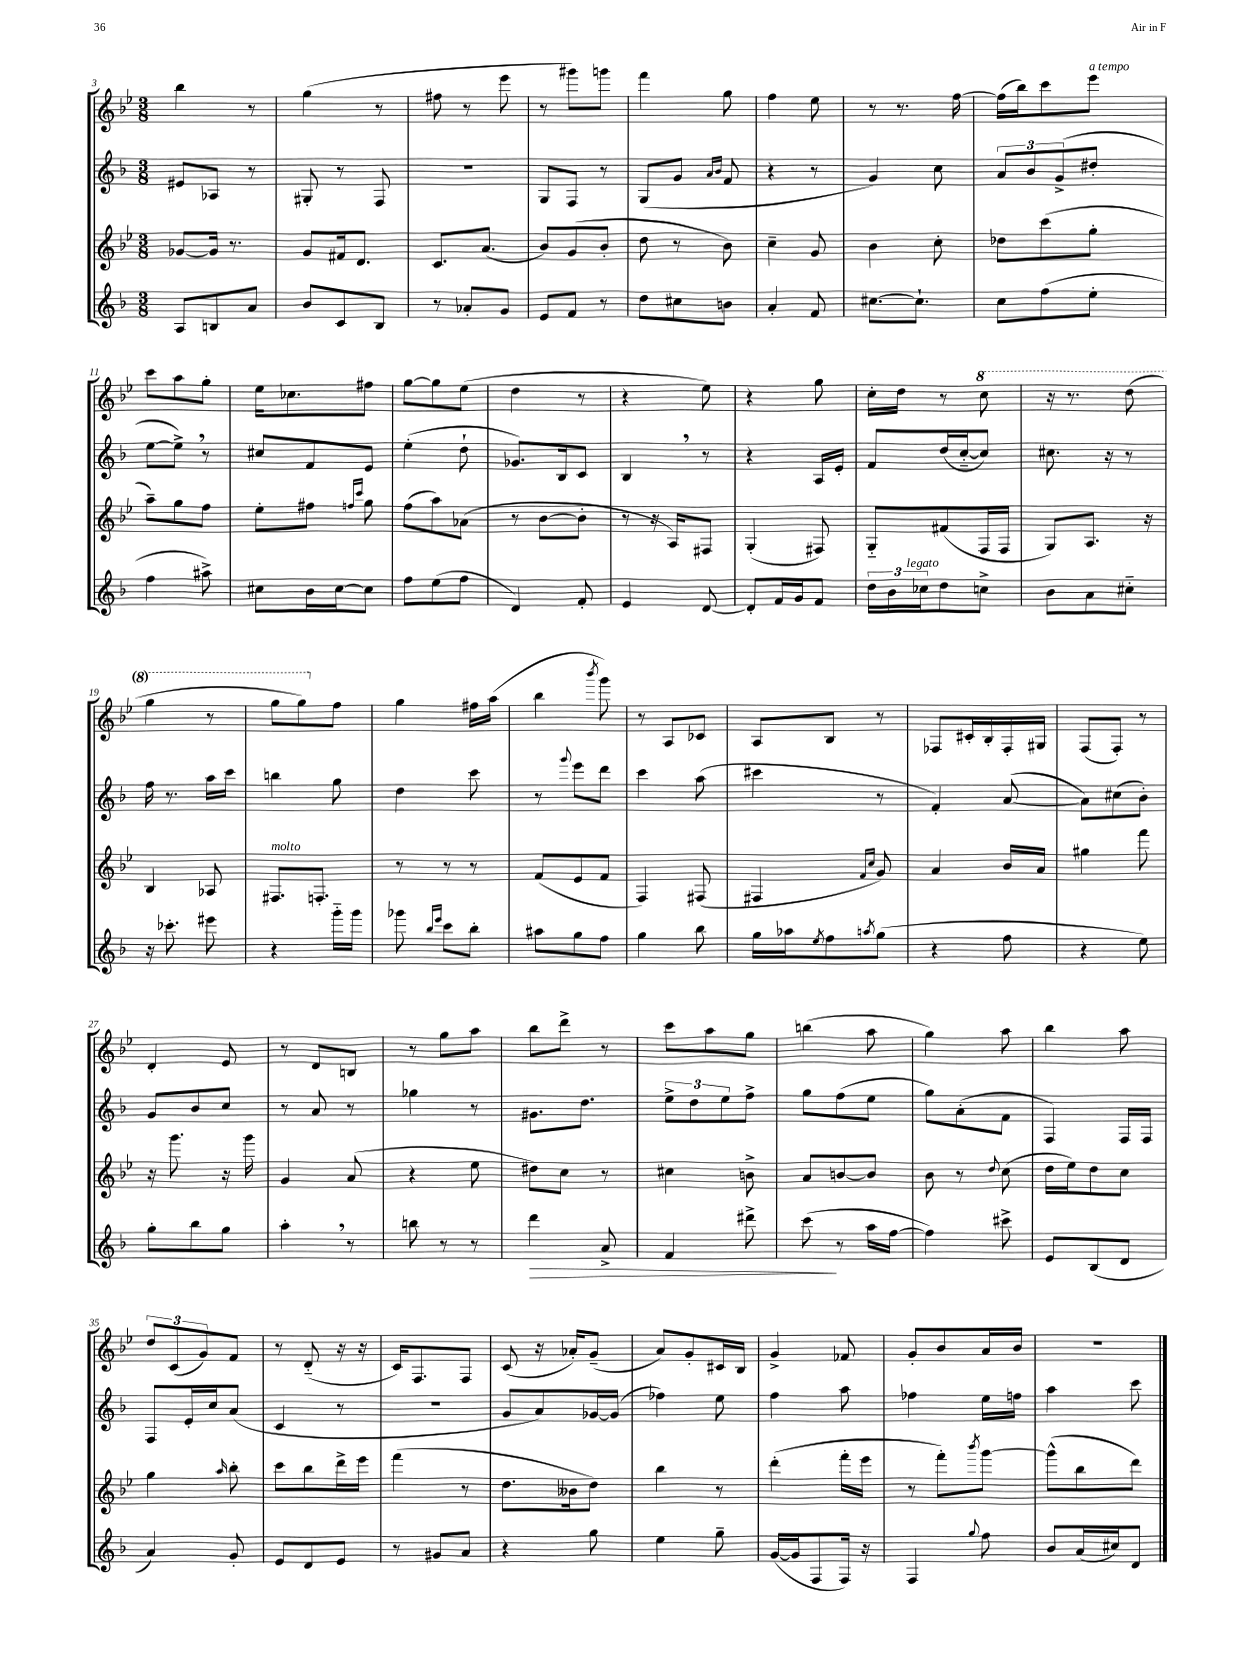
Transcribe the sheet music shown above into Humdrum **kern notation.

**kern	**kern	**kern	**kern
*staff4	*staff3	*staff2	*staff1
*clefG2	*clefG2	*clefG2	*clefG2
*k[b-]	*k[b-e-]	*k[b-]	*k[b-e-]
*M3/8	*M3/8	*M3/8	*M3/8
8A	[8g-	8e#	4bb-
8B	16g-]	8A-	.
.	8.r	.	.
8a	.	8r	8r
=	=	=	=
8b-	8g	8G#'	(4gg
8c	16f#	8r	.
.	8.d	.	.
8B-	.	8F	8r
=	=	=	=
8r	8.c	4.r	8ff#
8a-'	.	.	8r
.	(8.a	.	.
8g	.	.	8eee-
=	=	=	=
8e	8b-)	8G	8r
8f	(8g	8F	8ggg#)
8r	8b-'	8r	8ggg
=	=	=	=
8dd	8dd	(8G	4fff
8cc#	8r	8g	.
.	.	16qqa	.
.	.	16qqb-	.
8b	8b-)	8f	8gg
=	=	=	=
4a'	4cc~	4r	4ff
8f	8g	8r	8ee-
=	=	=	=
[8.cc#	4b-	4g)	8r
.	.	.	8.r
8.cc#`]	.	.	.
.	8cc'	8cc	.
.	.	.	[16ff
=	=	=	=
8cc	8dd-	12a	(16ff]
.	.	.	16bb-)
.	.	12b-	.
(8ff	(8ccc	.	8ccc
.	.	(12g^	.
8ee'	8gg'	8dd#'	8eee-
=	=	=	=
4ff	8aa~)	[8ee	8ccc
.	8gg	8ee^])	8aa
8aa#^)	8ff	8r	8gg'
=	=	=	=
8cc#	8ee-'	8cc#	16ee-
.	.	.	8.cc-
16b-	8ff#	8f	.
[16cc#	.	.	.
.	16qqff	.	.
.	16qqccc	.	.
8cc#]	8gg	8e	8ff#
=	=	=	=
8ff	(8ff	(4ee'	[8gg
(8ee	8aa)	.	8gg]
8ff	(8a-	8dd`	(8ee-
=	=	=	=
4d)	8r	8.g-)	4dd
.	[8b-	.	.
.	.	16B-	.
8f'	8b-']	8c	8r
=	=	=	=
4e	8r	4B-	4r
.	16r	.	.
.	16A)	.	.
[8d	8F#	8r	8ee-)
=	=	=	=
8d']	(4G'	4r	4r
16f	.	.	.
16g	.	.	.
8f	8F#)	16A	8gg
.	.	16e'	.
=	=	=	=
24dd	8G'~	8f	16cc'
24b-	.	.	.
.	.	.	16dd
24cc-	.	.	.
8dd	(8f#	(16dd	8r
.	.	[16cc'~	.
8cc^	16F	8cc])	8ccc
.	16F	.	.
=	=	=	=
8b-	8G)	8.cc#	16r
.	.	.	8.r
8a	8.A	.	.
.	.	16r	.
8cc#'~	.	8r	(8ddd
.	16r	.	.
=	=	=	=
16r	4B-	16ff	4ggg
8.ccc-'	.	8.r	.
8eee#	8A-	16aa	8r
.	.	16ccc	.
=	=	=	=
4r	8.F#	4bb	8ggg
.	.	.	8ggg)
.	8.F'	.	.
16ggg'~	.	8gg	8ff
16ggg	.	.	.
=	=	=	=
8ggg-	8r	4dd	4gg
16qqbb-	.	.	.
16qqeee	.	.	.
8ccc	8r	.	.
8bb-'	8r	8ccc	16ff#
.	.	.	(16aa
=	=	=	=
8aa#	(8f	8r	4bb-
.	.	8qqggg	.
8gg	8e-	8eee	.
.	.	.	8qbbb-
8ff	8f	8ddd	8ggg)
=	=	=	=
4gg	4F)	4ccc	8r
.	.	.	8A
8bb-	(8F#	(8aa	8c-
=	=	=	=
16gg	4F#	4ccc#	8A
16aa-	.	.	.
8qee	.	.	.
8ff	.	.	8B-
.	16qqf	.	.
8qaa	16qqcc	.	.
(8gg	8g)	8r	8r
=	=	=	=
4r	4a	4f')	8F-
.	.	.	16c#'
.	.	.	16B-'
8ff	16b-	([8a	16F-'
.	16a	.	16G#
=	=	=	=
4r	4gg#	8a])	(8F
.	.	(8cc#	8F')
8ee)	8fff	8b-')	8r
=	=	=	=
8gg'	16r	8g	4d'
.	8.ggg	.	.
8bb-	.	8b-	.
8gg	16r	8cc	8e-
.	16ggg	.	.
=	=	=	=
4aa'	4g	8r	8r
.	.	8a	8d
8r	(8a	8r	8B
=	=	=	=
8bb	4r	4gg-	8r
8r	.	.	8gg
8r	8ee-	8r	8aa
=	=	=	=
4ddd	8dd#)	8.g#	8bb-
.	8cc	.	8ddd^
.	.	8.dd	.
8a^	8r	.	8r
=	=	=	=
4f	4cc#	12ee^	8ccc
.	.	12dd	.
.	.	.	8aa
.	.	12ee	.
8ddd#^	8b^	8ff^	8gg
=	=	=	=
(8ccc	8a	8gg	(4bb
8r	[8b	(8ff	.
16aa	8b]	8ee	8aa
[16ff	.	.	.
=	=	=	=
4ff])	8b-	8gg)	4gg)
.	8r	(8a'	.
.	8qqdd	.	.
8ccc#^	(8cc	8f	8aa
=	=	=	=
8e	16dd	4F)	4bb-
.	16ee-)	.	.
(8B-	8dd	.	.
8d	8cc	16F	8aa
.	.	16F	.
=	=	=	=
4a)	4gg	8F	12dd
.	.	.	(12c
.	.	16e'	.
.	.	.	12g)
.	.	16cc	.
.	16qqaa	.	.
8g'	8bb-'	(8a	8f
=	=	=	=
8e	8ccc	4c	8r
8d	8bb-	.	(8d'~
8e	16ddd^	8r	16r
.	16eee-	.	16r
=	=	=	=
8r	(4fff	4.r	16c)
.	.	.	8.F
8g#	.	.	.
8a	8r	.	8F
=	=	=	=
4r	8.dd	8g	(8c
.	.	8a)	16r
.	16b--	.	16a-')
8gg	8dd)	[16g-	(8g~
.	.	(16g-]	.
=	=	=	=
4ee	4bb-	4ff-)	8a)
.	.	.	8g'
8gg~	8r	8ee	16c#
.	.	.	16B-
=	=	=	=
([16g	(4ddd'	4ff	4g^
16g]	.	.	.
8F	.	.	.
16F)	16fff'	8aa	8f-
16r	16eee-	.	.
=	=	=	=
4F	8r	4ff-	8g'
.	8fff')	.	8b-
8qqgg	8qbbb-	.	.
8ff	[8ggg	16ee	16a
.	.	16ff	16b-
=	=	=	=
8b-	(8ggg^^]	4aa	4.r
(16a	8bb-	.	.
16cc#)	.	.	.
8d	8ddd)	8ccc	.
==	==	==	==
*-	*-	*-	*-
